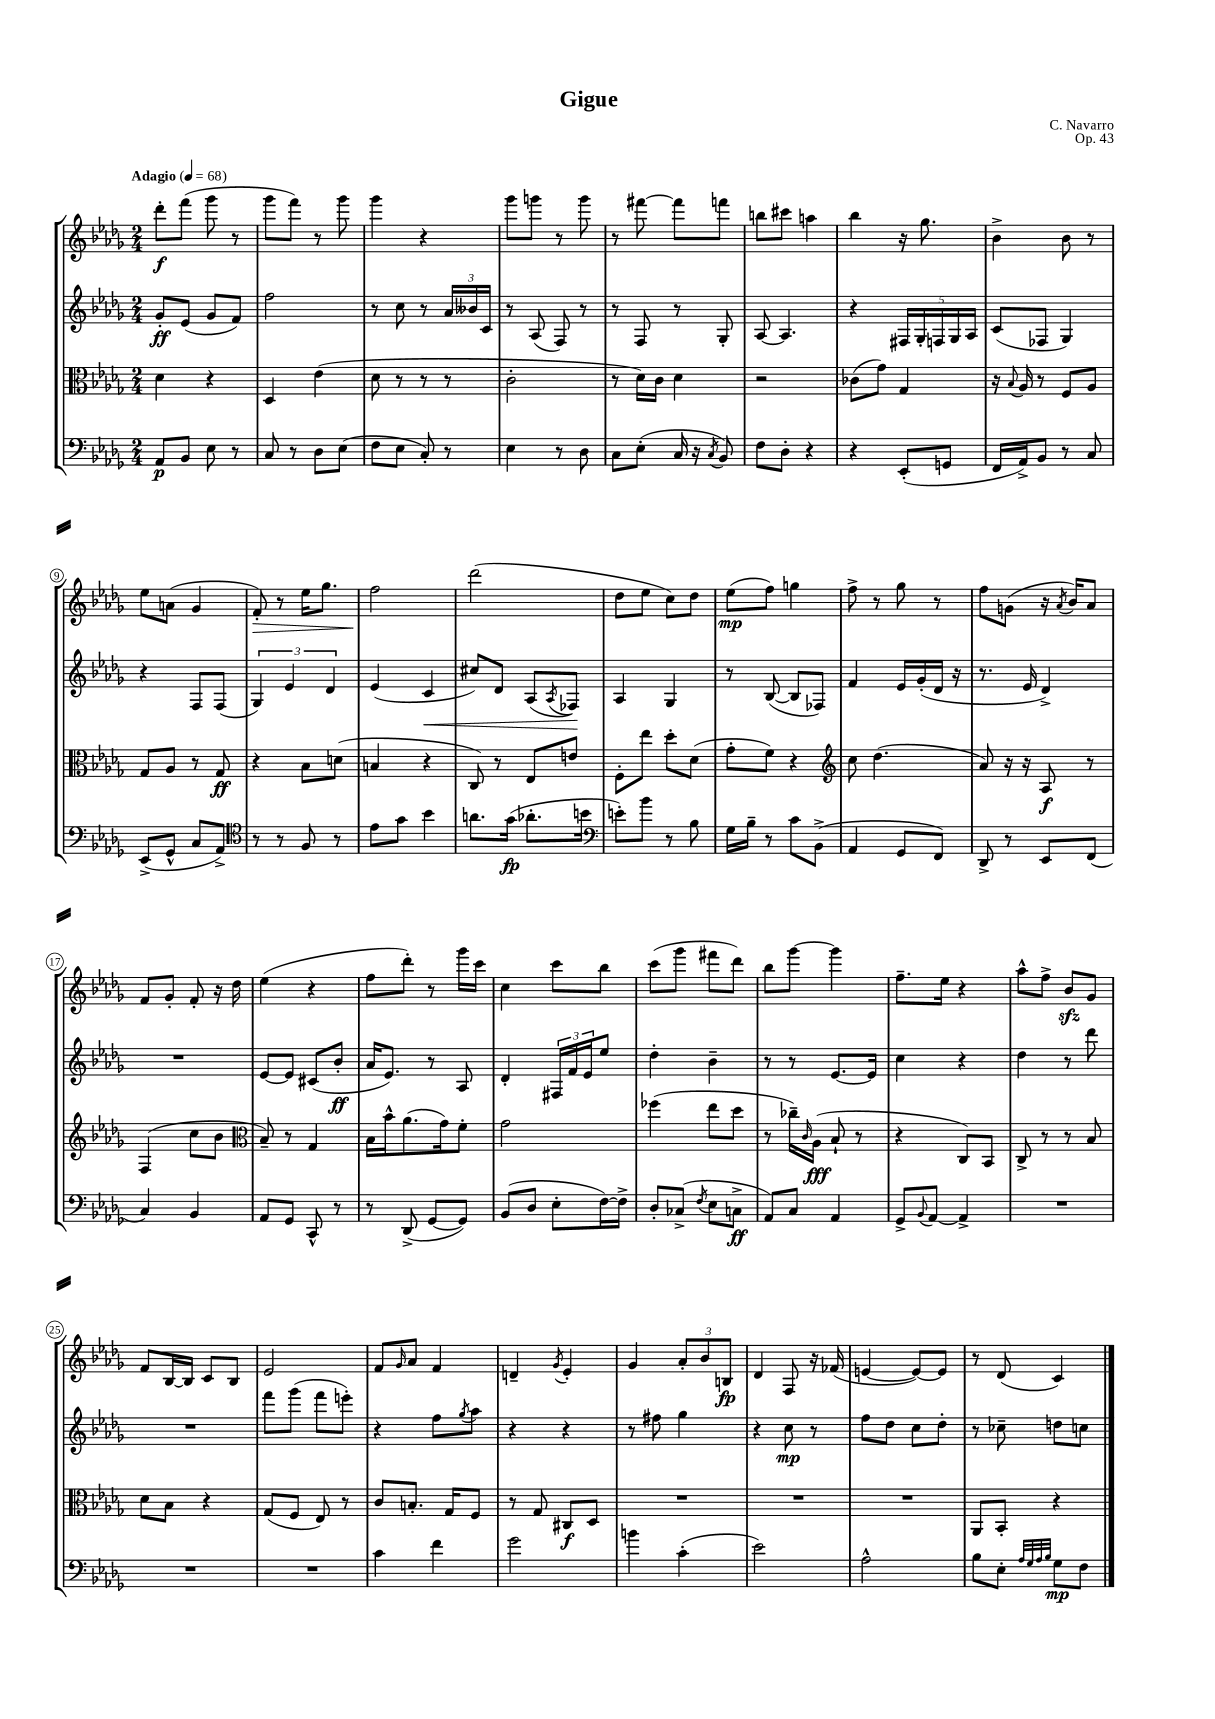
\header { title = "Gigue" composer = "C. Navarro" opus = "Op. 43" }
<<
\new StaffGroup <<
\new Staff = "s0" {
    \clef treble \key des \major \numericTimeSignature \time 2/4 \tempo "Adagio" 4 = 68
    des'''8-.\f f'''8( ges'''8 r8 |
    ges'''8 f'''8) r8 ges'''8 |
    ges'''4 r4 |
    ges'''8 g'''8 r8 g'''8 |
    r8 fis'''8~ fis'''8 f'''8 |
    b''8 cis'''8 a''4 |
    bes''4 r16 ges''8. |
    bes'4-> bes'8 r8 |
    ees''8 a'8( ges'4 |
    f'8-.\>) r8 ees''16 ges''8. |
    f''2\! |
    des'''2( |
    des''8 ees''8 c''8) des''8 |
    ees''8\mp( f''8) g''4 |
    f''8-> r8 ges''8 r8 |
    f''8 g'8( r16 \acciaccatura { aes'8 } bes'16) aes'8 |
    f'8 ges'8-. f'8-. r16 des''16 |
    ees''4( r4 |
    f''8 des'''8-.) r8 ges'''16 c'''16 |
    c''4 c'''8 bes''8 |
    c'''8( ges'''8 fis'''8 des'''8) |
    bes''8 ges'''8~ ges'''4 |
    f''8.-- ees''16 r4 |
    aes''8-^ f''8-> bes'8\sfz ges'8 |
    f'8 bes16~ bes16 c'8 bes8 |
    ees'2 |
    f'8 \grace { ges'16 } aes'8 f'4 |
    d'4-- \acciaccatura { ges'8 } ees'4-. |
    ges'4 \tuplet 3/2 { aes'8-. bes'8 b8\fp } |
    des'4 f8 r16 fes'16( |
    e'4~ e'8~) e'8 |
    r8 des'8( c'4) \bar "|." |
}
\new Staff = "s1" {
    \clef treble \key des \major \numericTimeSignature \time 2/4
    ges'8-.\ff ees'8( ges'8 f'8) |
    f''2 |
    r8 c''8 r8 \tuplet 3/2 { aes'16 beses'16 c'16 } |
    r8 aes8( f8) r8 |
    r8 f8 r8 ges8-. |
    aes8~ aes4. |
    r4 \tuplet 5/4 { fis16 ges16-. f16 ges16 aes16 } |
    c'8( fes8 ges4) |
    r4 f8 f8( |
    \tuplet 3/2 { ges4) ees'4 des'4 } |
    ees'4( c'4\< |
    cis''8) des'8 aes8( \acciaccatura { aes8 } fes8\!) |
    aes4 ges4 |
    r8 bes8~( bes8 fes8) |
    f'4 ees'16 ges'16-.( des'16 r16 |
    r8. ees'16 des'4->) |
    R2 |
    ees'8~ ees'8 cis'8( bes'8-.\ff |
    aes'16 ees'8.) r8 aes8 |
    des'4-. \tuplet 3/2 { fis16 f'16 ees'16 } ees''8 |
    des''4-. bes'4-- |
    r8 r8 ees'8.~ ees'16 |
    c''4 r4 |
    des''4 r8 des'''8 |
    R2 |
    f'''8 ges'''8( f'''8 e'''8-.) |
    r4 f''8 \acciaccatura { ges''8 } aes''8 |
    r4 r4 |
    r8 fis''8 ges''4 |
    r4 c''8\mp r8 |
    f''8 des''8 c''8 des''8-. |
    r8 ces''8-- d''8 c''8 \bar "|." |
}
\new Staff = "s2" {
    \clef alto \key des \major \numericTimeSignature \time 2/4
    des'4 r4 |
    des4 ees'4( |
    des'8 r8 r8 r8 |
    c'2-. |
    r8 des'16) c'16 des'4 |
    r2 |
    ces'8( ges'8) ges4 |
    r16 \appoggiatura { bes8 } aes16 r8 f8 aes8 |
    ges8 aes8 r8 ges8\ff |
    r4 bes8 d'8( |
    b4 r4 |
    c8) r8 ees8 e'8 |
    f8-. ees''8 des''8-. des'8( |
    ges'8-. f'8) r4 |
    \clef treble c''8 des''4.( |
    aes'8) r16 r16 aes8\f r8 |
    f4( c''8 bes'8 |
    \clef alto bes8--) r8 ges4 |
    bes16 bes'16-^ aes'8.( ges'16) f'8-. |
    ges'2 |
    fes''4( ees''8 des''8 |
    r8 ces''16--) \grace { c'16 } aes16\fff( bes8-! r8 |
    r4 c8) bes,8 |
    c8-> r8 r8 bes8 |
    des'8 bes8 r4 |
    ges8( f8 ees8) r8 |
    c'8 b8.-. ges16 f8 |
    r8 ges8 cis8\f des8 |
    R2 |
    R2 |
    R2 |
    aes,8 bes,8-. r4 \bar "|." |
}
\new Staff = "s3" {
    \clef bass \key des \major \numericTimeSignature \time 2/4
    aes,8\p bes,8 ees8 r8 |
    c8 r8 des8 ees8( |
    f8 ees8 c8-.) r8 |
    ees4 r8 des8 |
    c8 ees8-.( c16 r16 \acciaccatura { c8 } bes,8) |
    f8 des8-. r4 |
    r4 ees,8-.( g,8 |
    f,16 aes,16->) bes,8 r8 c8 |
    ees,8->( ges,8-^ c8 aes,8->) |
    \clef tenor r8 r8 f8 r8 |
    ees'8 ges'8 bes'4 |
    a'8. ges'16\fp( aes'8.-. b'16 |
    \clef bass e'8-.) bes'8 r8 bes8 |
    ges16 bes16-- r8 c'8 bes,8->( |
    aes,4 ges,8 f,8) |
    des,8-> r8 ees,8 f,8( |
    c4) bes,4 |
    aes,8 ges,8 c,8-^ r8 |
    r8 des,8->( ges,8~ ges,8) |
    bes,8( des8 ees8-. f16~) f16-> |
    des8-. ces8->( \acciaccatura { f8 } ees8 c8->\ff |
    aes,8) c8 aes,4 |
    ges,8-> \appoggiatura { bes,8 } aes,8~ aes,4-> |
    R2 |
    R2 |
    R2 |
    c'4 f'4 |
    ges'2 |
    b'4 c'4-.( |
    ees'2) |
    aes2-^ |
    bes8 ees8-. \grace { aes32 ges32 aes32 bes32 } ges8\mp f8 \bar "|." |
}
>>
>>
\layout { \context { \Score \override BarNumber.stencil = #(make-stencil-circler 0.1 0.3 ly:text-interface::print) } }
